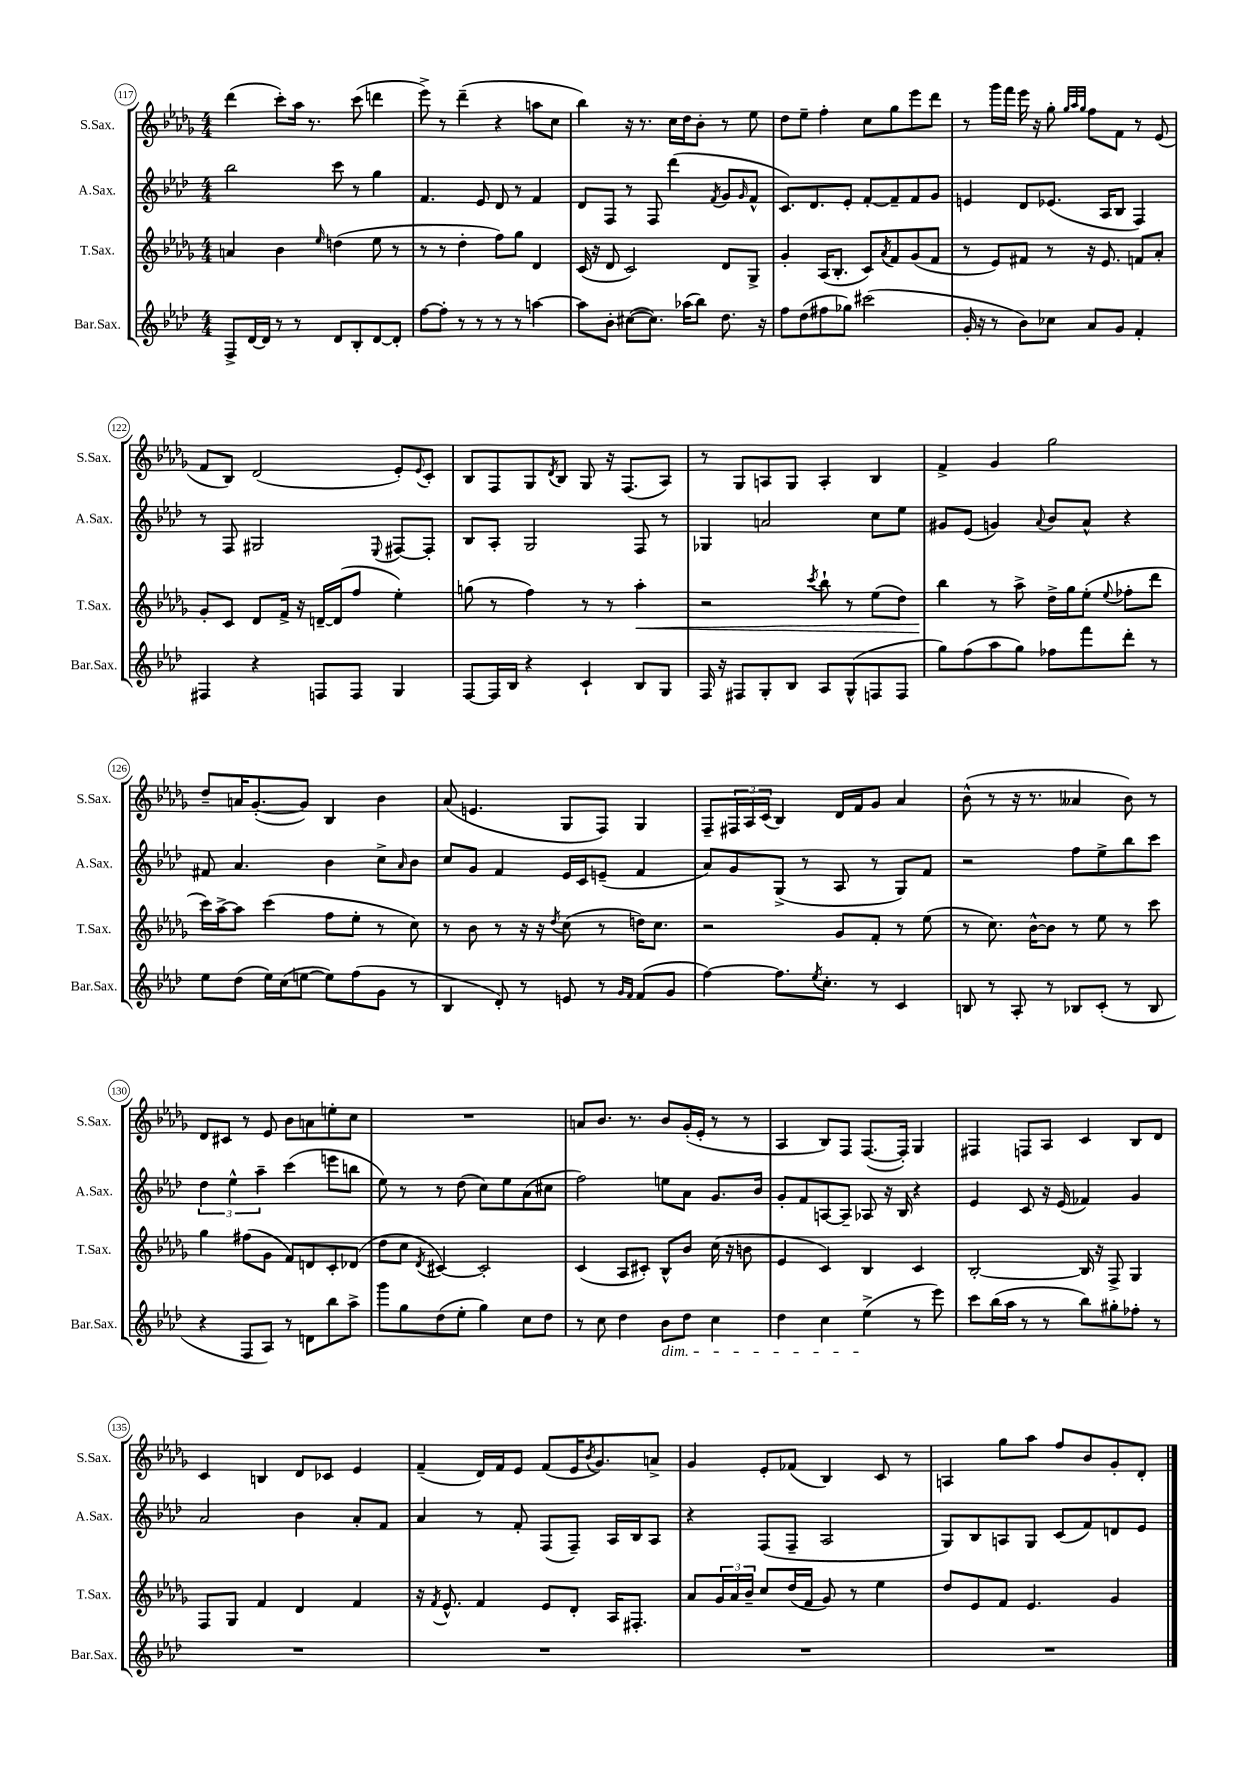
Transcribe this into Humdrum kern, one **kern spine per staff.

**kern	**kern	**dynam	**kern	**kern
*part4	*part3	*part3	*part2	*part1
*staff4	*staff3	*staff3	*staff2	*staff1
*I"Bar.Sax.	*I"T.Sax.	*	*I"A.Sax.	*I"S.Sax.
*I'Bar.Sax.	*I'T.Sax.	*	*I'A.Sax.	*I'S.Sax.
*clefG2	*clefG2	*	*clefG2	*clefG2
*k[b-e-a-d-]	*k[b-e-a-d-g-]	*	*k[b-e-a-d-]	*k[b-e-a-d-g-]
*M4/4	*M4/4	*	*M4/4	*M4/4
=117	=117	=117	=117	=117
8F^/L	4an/	.	2bb-\	(4ddd-\
[16d-/L	.	.	.	.
16d-/JJ]	.	.	.	.
8r	4b-\	.	.	8ccc'\L)
8r	.	.	.	16aa-\Jk
.	.	.	.	8.r
.	16qqee-/	.	.	.
8d-/L	(4ddn\	.	8ccc\	.
8B-'/	.	.	8r	(8ccc\
[8d-/	8ee-\	.	4gg\	4dddn\
8d-'/J]	8r	.	.	.
=118	=118	=118	=118	=118
[8ff\L	8r	.	4.f/	8eee-^\)
8ff'\J]	8r	.	.	8r
8r	4dd-'\	.	.	(4ddd-~\
8r	.	.	8e-/	.
8r	8ff\L)	.	8d-/	4r
8r	8gg-\J	.	8r	.
[4aan\	4d-/	.	4f/	8aan\L
.	.	.	.	8cc\J
=119	=119	=119	=119	=119
8aa\L]	(16c/	.	8d-/L	4bb-\)
.	16r	.	.	.
8b-'\J	8d-/	.	8F/J	.
([8cc#X\L	2c/)	.	8r	16r
.	.	.	.	8.r
8.cc#\J])	.	.	8F/	.
.	.	.	(4ddd-\	16cc\LL
(16aa-X\KL	.	.	.	16dd-\J
8bb-\J)	.	.	.	8b-'\J
.	.	.	8qf/	.
8.dd-\	8d-/L	.	8g/L	8r
.	.	.	16qqg/	.
.	8G-^/J	.	8f^^/J	8ee-\
16r	.	.	.	.
=120	=120	=120	=120	=120
8ff\L	4g-'/	.	8.c/L)	8dd-\L
(8dd-\	.	.	.	8ee-~\J
.	.	.	8.d-/	.
8ff#X\	(16A-/KL	.	.	4ff'\
.	8.B-'/J	.	.	.
8gg-X\J)	.	.	8e-'/J	.
(2ccc#X\	8c/L)	.	[8f'/L	8cc\L
.	8qa-/	.	.	.
.	8f/	.	8f~/]	8gg-\
.	(8g-/	.	8f/	8eee-\
.	8f/J	.	8g/J	8ddd-\J
=121	=121	=121	=121	=121
16g'/	8r	.	4en/	8r
16r	.	.	.	.
8r	8e-/L)	.	.	16ggg-\LL
.	.	.	.	16fff\JJ
8b-\L)	8f#X/J	.	8d-/L	16eee-\
.	.	.	.	16r
8cc-X\J	8r	.	(8.e-X/J	8gg-'\
.	.	.	.	32qqgg-/LLL
.	.	.	.	32qqaa-/
.	.	.	.	32qqgg-/JJJ
8a-/L	16r	.	.	8ff\L
.	8.e-/	.	16A-/KL	.
8g/J	.	.	8B-/J	8f\J
4f'/	8fn/L	.	4F/)	8r
.	8a-'/J	.	.	(8e-/
!!LO:LB:g=z
=122	=122	=122	=122	=122
4F#X/	8g-'/L	.	8r	8f/L
.	8c/J	.	8F/	8B-/J)
4r	8d-/L	.	2G#X/	(2d-/
.	16f^/Jk	.	.	.
.	16r	.	.	.
8Fn/L	[16dn~/LL	.	.	.
.	(16d/J]	.	.	.
8F/J	8ff/J	.	.	.
.	.	.	8qqE-/	.
4G/	4ee-'\)	.	[8F#X/L	8e-'/L)
.	.	.	.	8qqe-/
.	.	.	8F#'/J]	8c'/J
=123	=123	=123	=123	=123
[8F/L	(8ggn\	.	8B-/L	8B-/L
16F/L]	8r	.	8A-'/J	8F/
16B-/JJ	.	.	.	.
4r	4ff\)	.	2G/	8G-/
.	.	.	.	8qd-/
.	.	.	.	8B-/J
4c`/	8r	.	.	8G-/
.	8r	.	.	16r
.	.	.	.	(8.F/L
!	!	!LO:HP:b	!	!
8B-/L	4aa-'\	<	8F/	.
8G/J	.	.	8r	8A-/J)
=124	=124	=124	=124	=124
16F/	2r	.	4G-X/	8r
16r	.	.	.	.
8F#X/L	.	.	.	8G-/L
8G'/	.	.	2an/	8An/
8B-/J	.	.	.	8G-/J
.	8qccc/	.	.	.
8A-/L	8bb-`\	.	.	4A'/
(8G^^/	8r	.	.	.
8Fn/	(8ee-\L	.	8cc\L	4B-/
8F/J	8dd-\J)	.	8ee-\J	.
=125	=125	=125	=125	=125
8gg\L)	4bb-\	.	8g#X/L	4f^/
(8ff\	.	.	(8e-/J	.
8aa-\	8r	[	4gn/)	4g-/
8gg\J)	8aa-^\	.	.	.
.	.	.	8qqa-/	.
8ff-X\L	16dd-^\LL	.	8b-/L	2gg-\
.	16gg-\J	.	.	.
8fff\	(8ee-'\J	.	8a-^^/J	.
.	8qqee-/	.	.	.
8ddd-'\J	8ff-X'\L	.	4r	.
8r	8ddd-\J	.	.	.
!!LO:LB:g=z
=126	=126	=126	=126	=126
8ee-\L	16ccc\LL)	.	8f#X/	8dd-~/L
.	[16aa-^\J	.	.	.
(8dd-\J	8aa-\J]	.	4.a-/	16an/K
.	.	.	.	([8.g-'/
16ee-\LL)	(4ccc\	.	.	.
(16cc\J	.	.	.	.
[8een\J	.	.	.	8g-/J])
8ee\L])	8ff\L	.	4b-\	4B-/
(8ff\	8ee-'\J	.	.	.
8g\J	8r	.	8cc^\L	4b-\
.	.	.	16qqa-/	.
8r	8cc\)	.	8b-\J	.
=127	=127	=127	=127	=127
4B-/	8r	.	8cc/L	(8a-/
.	8b-\	.	8g/J	4.en/
8d-'/)	8r	.	4f/	.
8r	16r	.	.	.
.	16r	.	.	.
.	8qdd-/	.	.	.
8en/	(8cc\	.	16e-/LL	8G-/L
.	.	.	16c/J	.
8r	8r	.	(8en~/J	8F/J)
16qqg/LL	.	.	.	.
16qqf/JJ	.	.	.	.
(8f/L	16ddn\KL)	.	4f/	4G-/
.	8.cc\J	.	.	.
8g/J	.	.	.	.
=128	=128	=128	=128	=128
[4ff\)	2r	.	8a-/L)	8F~/L
.	.	.	8g/	24F#X/L
.	.	.	.	24A-/
.	.	.	.	(24c/JJ
8.ff\L]	.	.	(8G^/J	4B-/)
.	.	.	8r	.
8qee-/	.	.	.	.
8.cc'\J	.	.	.	.
.	8g-/L	.	8A-/	16d-/LL
.	.	.	.	16f/J
8r	8f'/J	.	8r	8g-/J
4c/	8r	.	8G/L)	4a-/
.	(8ee-\	.	8f/J	.
=129	=129	=129	=129	=129
8Bn/	8r	.	2r	(8b-^^\
8r	8.cc\)	.	.	8r
8A-'/	.	.	.	16r
.	[16b-^^\KL	.	.	8.r
8r	8b-\J]	.	.	.
8B-X/L	8r	.	8ff\L	4a--X/
(8c'/J	8ee-\	.	8ee-^\	.
8r	8r	.	8bb-\	8b-\)
8B-/	8ccc\	.	8ccc\J	8r
!!LO:LB:g=z
=130	=130	=130	=130	=130
4r	4gg-\	.	6dd-\	8d-/L
.	.	.	.	8c#X/J
.	.	.	6ee-^^\	.
8F/L	(8ff#X\L	.	.	8r
.	.	.	6aa-~\	.
8A-/J)	8g-\J	.	.	8e-/
8r	8f/L)	.	(4ccc\	8b-\L
8dn\L	8dn/	.	.	8an\
8bb-\	8c'/	.	8eeen\L	8een'\
8aa-^\J	(8d-X/J	.	8bbn\J	8cc\J
=131	=131	=131	=131	=131
8ggg\L	8dd-\L	.	8ee-\)	1r
8gg\	8cc\J	.	8r	.
.	8qd-/	.	.	.
(8dd-\	[4c#X/)	.	8r	.
8ee-'\J	.	.	(8dd-\	.
4gg\)	2c#'/]	.	8cc\L)	.
.	.	.	8ee-\	.
8cc\L	.	.	(8a-\	.
8dd-\J	.	.	8cc#X\J	.
=132	=132	=132	=132	=132
8r	(4c/	.	2ff\)	8an/L
8cc\	.	.	.	8.b-/J
4dd-\	8A-/L	.	.	.
.	.	.	.	8.r
.	8c#X'/J)	.	.	.
!LO:TX:b:i:t=dim.	!	!	!	!
8b-\L	8B-^^/L	.	8een\L	8b-/L
8dd-\J	8b-/J	.	8a-\J	(16g-'/L
.	.	.	.	16e-'/JJ
4cc\	(16cc\	.	8.g/L	8r
.	16r	.	.	.
.	8bn\	.	.	8r
.	.	.	16b-/Jk	.
=133	=133	=133	=133	=133
4dd-\	4e-/	.	8g'/L	4A-/
.	.	.	8f/	.
4cc\	4c/)	.	[8An/	8B-/L)
.	.	.	8A~/J]	8F/J
(4ee-^\	4B-/	.	8A-X/	([8.F/L
.	.	.	16r	.
.	.	.	16B-/	16F'/Jk])
8r	4c/	.	4r	4G-/
8eee-\)	.	.	.	.
=134	=134	=134	=134	=134
8ccc\L	[2B-'/	.	4e-/	4F#X/
(16bb-\L	.	.	.	.
16aa-\JJ	.	.	.	.
8r	.	.	8c/	8Fn/L
8r	.	.	16r	8A-/J
.	.	.	(16e-/	.
8bb-\L)	16B-/]	.	4f-X/)	4c/
.	16r	.	.	.
8gg#X'\	8F^/	.	.	.
8ff-X'\J	4G-/	.	4g/	8B-/L
8r	.	.	.	8d-/J
!!LO:LB:g=z
=135	=135	=135	=135	=135
1r	8F/L	.	2a-/	4c/
.	8G-/J	.	.	.
.	4f/	.	.	4Bn/
.	4d-/	.	4b-\	8d-/L
.	.	.	.	8c-X/J
.	4f/	.	8a-'/L	4e-/
.	.	.	8f/J	.
=136	=136	=136	=136	=136
1r	16r	.	4a-/	(4f~/
.	8qf/	.	.	.
.	8.e-^^/	.	.	.
.	4f/	.	8r	16d-/LL)
.	.	.	.	16f/J
.	.	.	8f'/	8e-/J
.	8e-/L	.	(8F/L	(8f/L
.	8d-'/J	.	8F~/J)	16e-/K
.	.	.	.	8qb-/
.	.	.	.	8.g-/)
.	16A-/KL	.	16A-/LL	.
.	8.F#X'/J	.	16B-/J	.
.	.	.	8A-/J	8an^/J
=137	=137	=137	=137	=137
1r	8a-/L	.	4r	4g-/
.	24g-/L	.	.	.
.	24a-/	.	.	.
.	24b-~/JJ	.	.	.
.	8cc/L	.	(8F/L	8e-'/L
.	(16dd-/L	.	8F~/J	(8f-X/J
.	16f/JJ	.	.	.
.	8g-/)	.	2A-/	4B-/)
.	8r	.	.	.
.	4ee-\	.	.	8c/
.	.	.	.	8r
=138	=138	=138	=138	=138
1r	8dd-/L	.	8G/L)	4An/
.	8e-/	.	8B-/	.
.	8f/J	.	8An/	8gg-\L
.	4.e-/	.	8G/J	8aa-\J
.	.	.	(8c/L	8ff/L
.	.	.	8f/)	8b-/
.	4g-/	.	8dn/	8g-'/
.	.	.	8e-/J	8d-'/J
==	==	==	==	==
*-	*-	*-	*-	*-
